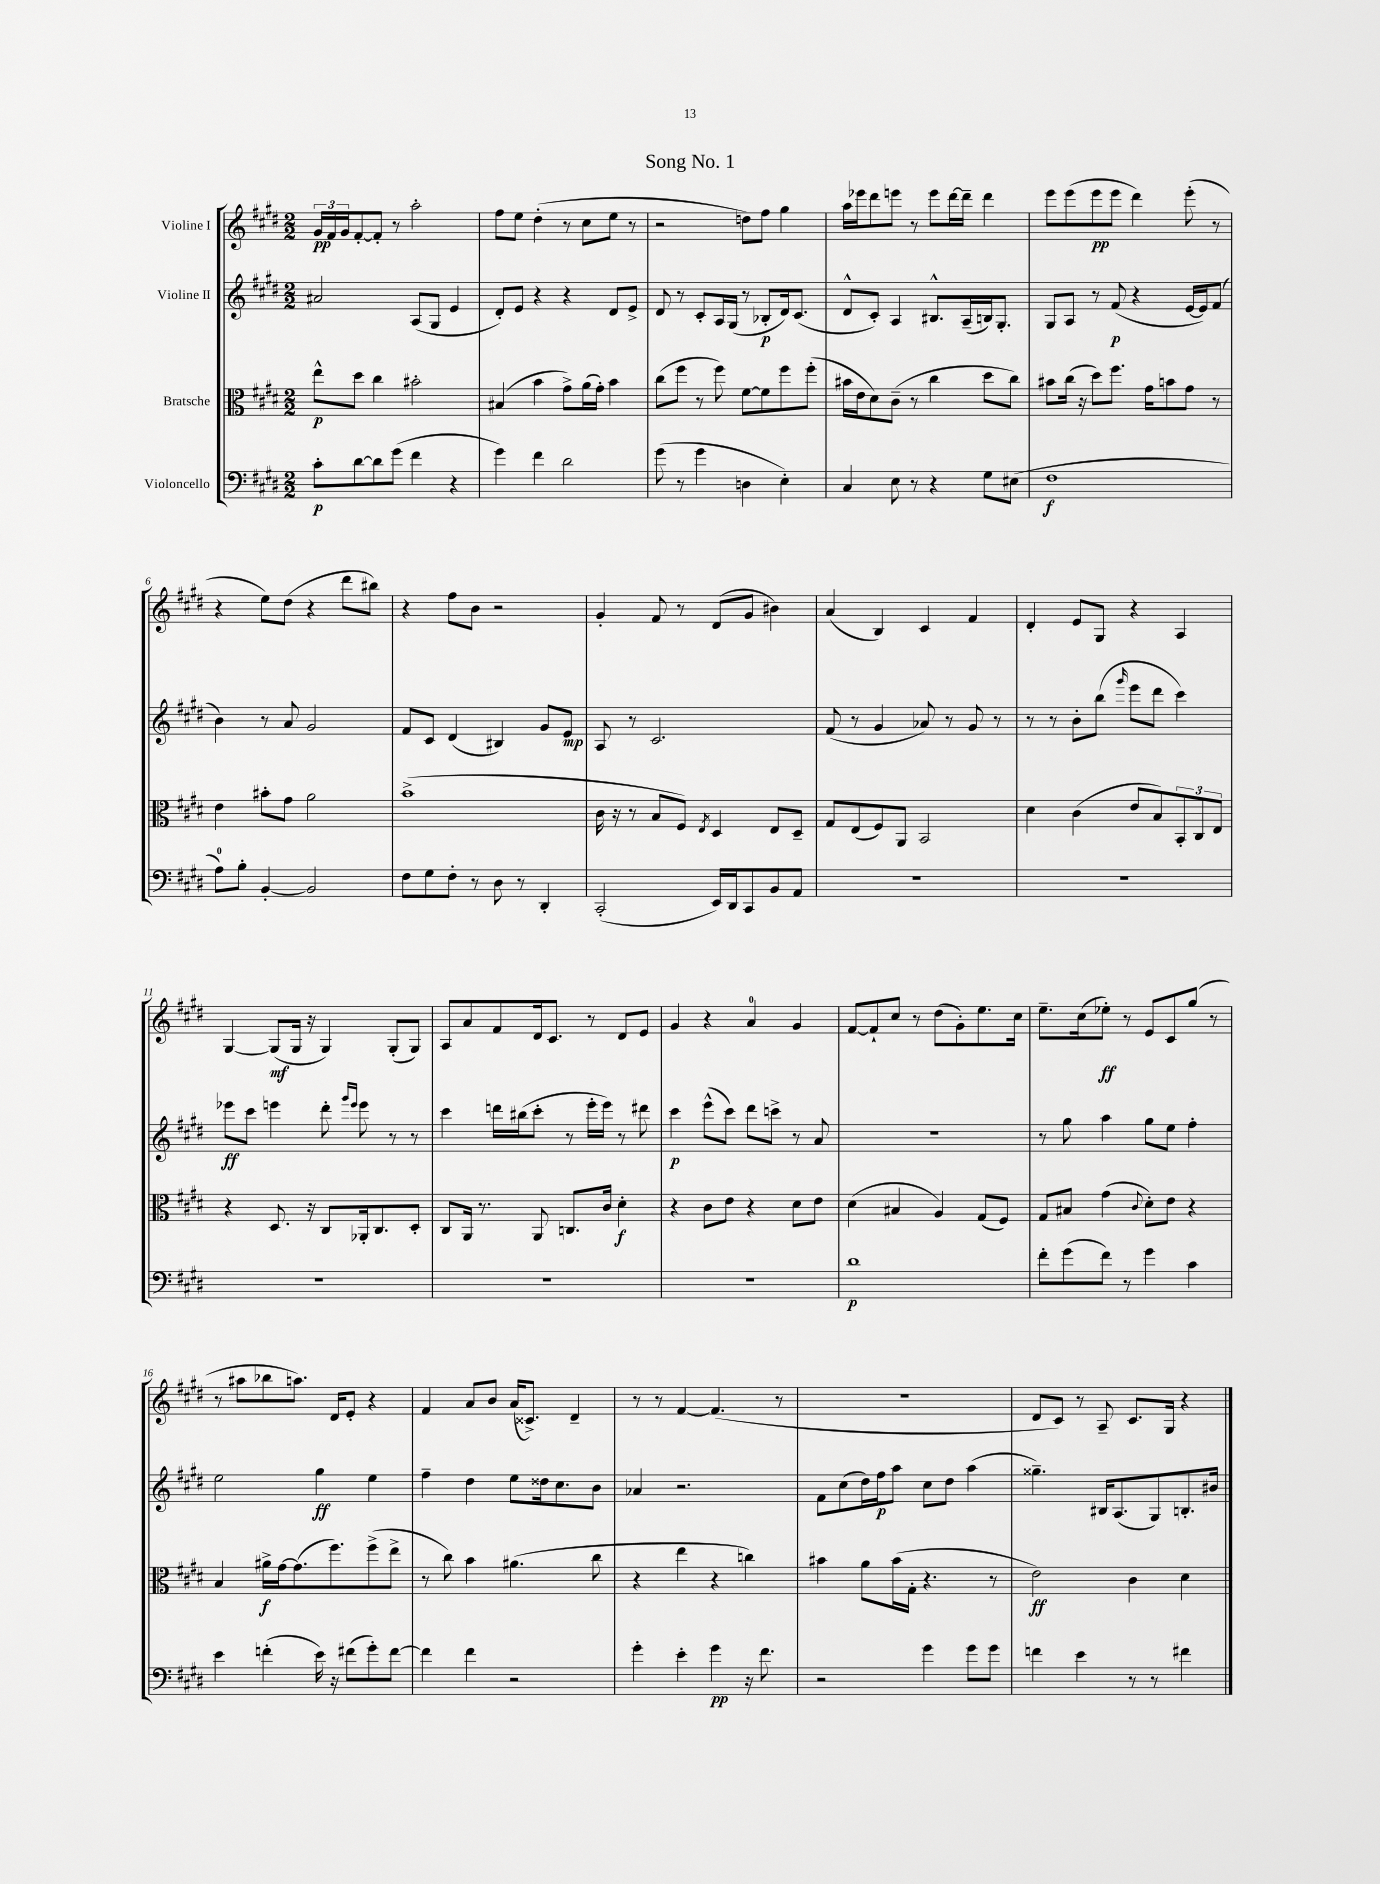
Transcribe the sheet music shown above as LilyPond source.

\header { title = "Song No. 1" }
<<
\new StaffGroup <<
\new Staff = "s0" \with { instrumentName = "Violine I" } {
    \clef treble \key e \major \numericTimeSignature \time 2/2
    \tuplet 3/2 { gis'16\pp fis'16 gis'16 } fis'8~-. fis'8-. r8 a''2-. |
    fis''8 e''8 dis''4-.( r8 cis''8 e''8 r8 |
    r2 d''8) fis''8 gis''4 |
    a''16 ees'''16 dis'''8 e'''8 r8 e'''8 dis'''16~ dis'''16-- dis'''4 |
    e'''8 e'''8( e'''8\pp e'''8 dis'''4) e'''8-.( r8 |
    r4 e''8) dis''8( r4 dis'''8 bis''8) |
    r4 fis''8 b'8 r2 |
    gis'4-. fis'8 r8 dis'8( gis'8 bis'4) |
    a'4( b4) cis'4 fis'4 |
    dis'4-. e'8 gis8 r4 a4 |
    gis4~ gis8\mf( gis16 r16 gis4) gis8-.( gis8) |
    a8 a'8 fis'8 dis'16 cis'8. r8 dis'8 e'8 |
    gis'4 r4 a'4-0 gis'4 |
    fis'8~ fis'8-! cis''8 r8 dis''8( gis'8-.) e''8. cis''16 |
    e''8.-- cis''16( ees''8-.\ff) r8 e'8 cis'8 gis''8( r8 |
    r8 ais''8 bes''8 a''8.) dis'16 e'8-. r4 |
    fis'4 a'8 b'8 a'16( cisis'8.->) dis'4-- |
    r8 r8 fis'4~ fis'4.( r8 |
    R1 |
    dis'8 cis'8) r8 a8-- cis'8. gis16 r4 \bar "|." |
}
\new Staff = "s1" \with { instrumentName = "Violine II" } {
    \clef treble \key e \major \numericTimeSignature \time 2/2
    ais'2 a8( gis8 e'4 |
    dis'8-.) e'8 r4 r4 dis'8 e'8-> |
    dis'8 r8 cis'8-. a16 gis16( r8 bes8-.\p dis'16) cis'8.( |
    dis'8-^ cis'8-.) a4 bis8.-^ a16--( b16) gis8.-. |
    gis8 a8 r8 fis'8\p( r4 e'16~ e'16) fis'8( |
    b'4) r8 a'8 gis'2 |
    fis'8 cis'8 dis'4( bis4) gis'8 e'8\mp |
    a8 r8 cis'2. |
    fis'8( r8 gis'4 aes'8) r8 gis'8 r8 |
    r8 r8 b'8-. b''8( \grace { gis'''16 } e'''8 dis'''8 cis'''4) |
    ees'''8\ff cis'''8 e'''4 dis'''8-. \grace { gis'''16 e'''16 } e'''8 r8 r8 |
    cis'''4 d'''16 bis''16( cis'''8-. r8 e'''16-. e'''16) r8 dis'''8 |
    cis'''4\p e'''8-^( cis'''8) dis'''8 c'''8-> r8 a'8 |
    R1 |
    r8 gis''8 a''4 gis''8 e''8 fis''4-. |
    e''2 gis''4\ff e''4 |
    fis''4-- dis''4 e''8 disis''16 cis''8. b'8 |
    aes'4 r2. |
    fis'8 cis''8( dis''16) fis''16\p a''8 cis''8 dis''8 a''4( |
    gisis''4.--) bis16 a8.( gis8) b8.-. bis'16 \bar "|." |
}
\new Staff = "s2" \with { instrumentName = "Bratsche" } {
    \clef alto \key e \major \numericTimeSignature \time 2/2
    e''8-^\p dis''8 cis''4 bis'2-. |
    bis4( b'4 gis'8->) a'16( gis'16-.) b'4 |
    cis''8( fis''8 r8 fis''8) fis'8~ fis'8 fis''8 fis''8-.( |
    bis'16 e'16 dis'8) cis'8--( r8 cis''4 dis''8 cis''8) |
    bis'8 cis''16( r16 dis''8) fis''8. gis'16 b'8 gis'8 r8 |
    e'4 bis'8-. gis'8 a'2 |
    b'1->( |
    cis'16 r16 r8 b8 fis8) \acciaccatura { e8 } dis4 e8 dis8-- |
    gis8 e8( fis8) a,8 b,2 |
    dis'4 cis'4( e'8 b8) \tuplet 3/2 { b,8-. cis8 e8 } |
    r4 dis8. r16 cis8 aes,16-. cis8. dis8-. |
    cis8 a,16 r8. a,8 c8. cis'16 dis'4-.\f |
    r4 cis'8 e'8 r4 dis'8 e'8 |
    dis'4( bis4 a4) gis8( fis8) |
    gis8 bis8 gis'4( \appoggiatura { cis'8 } dis'8-.) e'8 r4 |
    b4 ais'16->\f gis'16~ gis'8.( fis''8.) fis''8->( e''8-> |
    r8 cis''8) b'4 ais'4.( cis''8 |
    r4 e''4 r4 c''4) |
    bis'4 a'8 bis'16( gis16-. r4. r8 |
    e'2\ff) cis'4 dis'4 \bar "|." |
}
\new Staff = "s3" \with { instrumentName = "Violoncello" } {
    \clef bass \key e \major \numericTimeSignature \time 2/2
    cis'8-.\p dis'8~ dis'8 gis'8( fis'4 r4 |
    gis'4) fis'4 dis'2 |
    gis'8( r8 gis'4 d4 e4-.) |
    cis4 e8 r8 r4 gis8 eis8( |
    fis1\f |
    a8-0) b8-. b,4~-. b,2 |
    fis8 gis8 fis8-. r8 dis8 r8 dis,4-. |
    cis,2-.( e,16) dis,16 cis,8 b,8 a,8 |
    R1 |
    R1 |
    R1 |
    R1 |
    R1 |
    dis'1\p |
    fis'8-. gis'8( fis'8) r8 gis'4 cis'4 |
    e'4 f'4-.( e'16) r16 fis'8( gis'8-.) fis'8~ |
    fis'4 fis'4 r2 |
    gis'4-. e'4-. gis'4\pp r16 fis'8. |
    r2 gis'4 gis'8 gis'8 |
    f'4 e'4 r8 r8 fis'4 \bar "|." |
}
>>
>>
